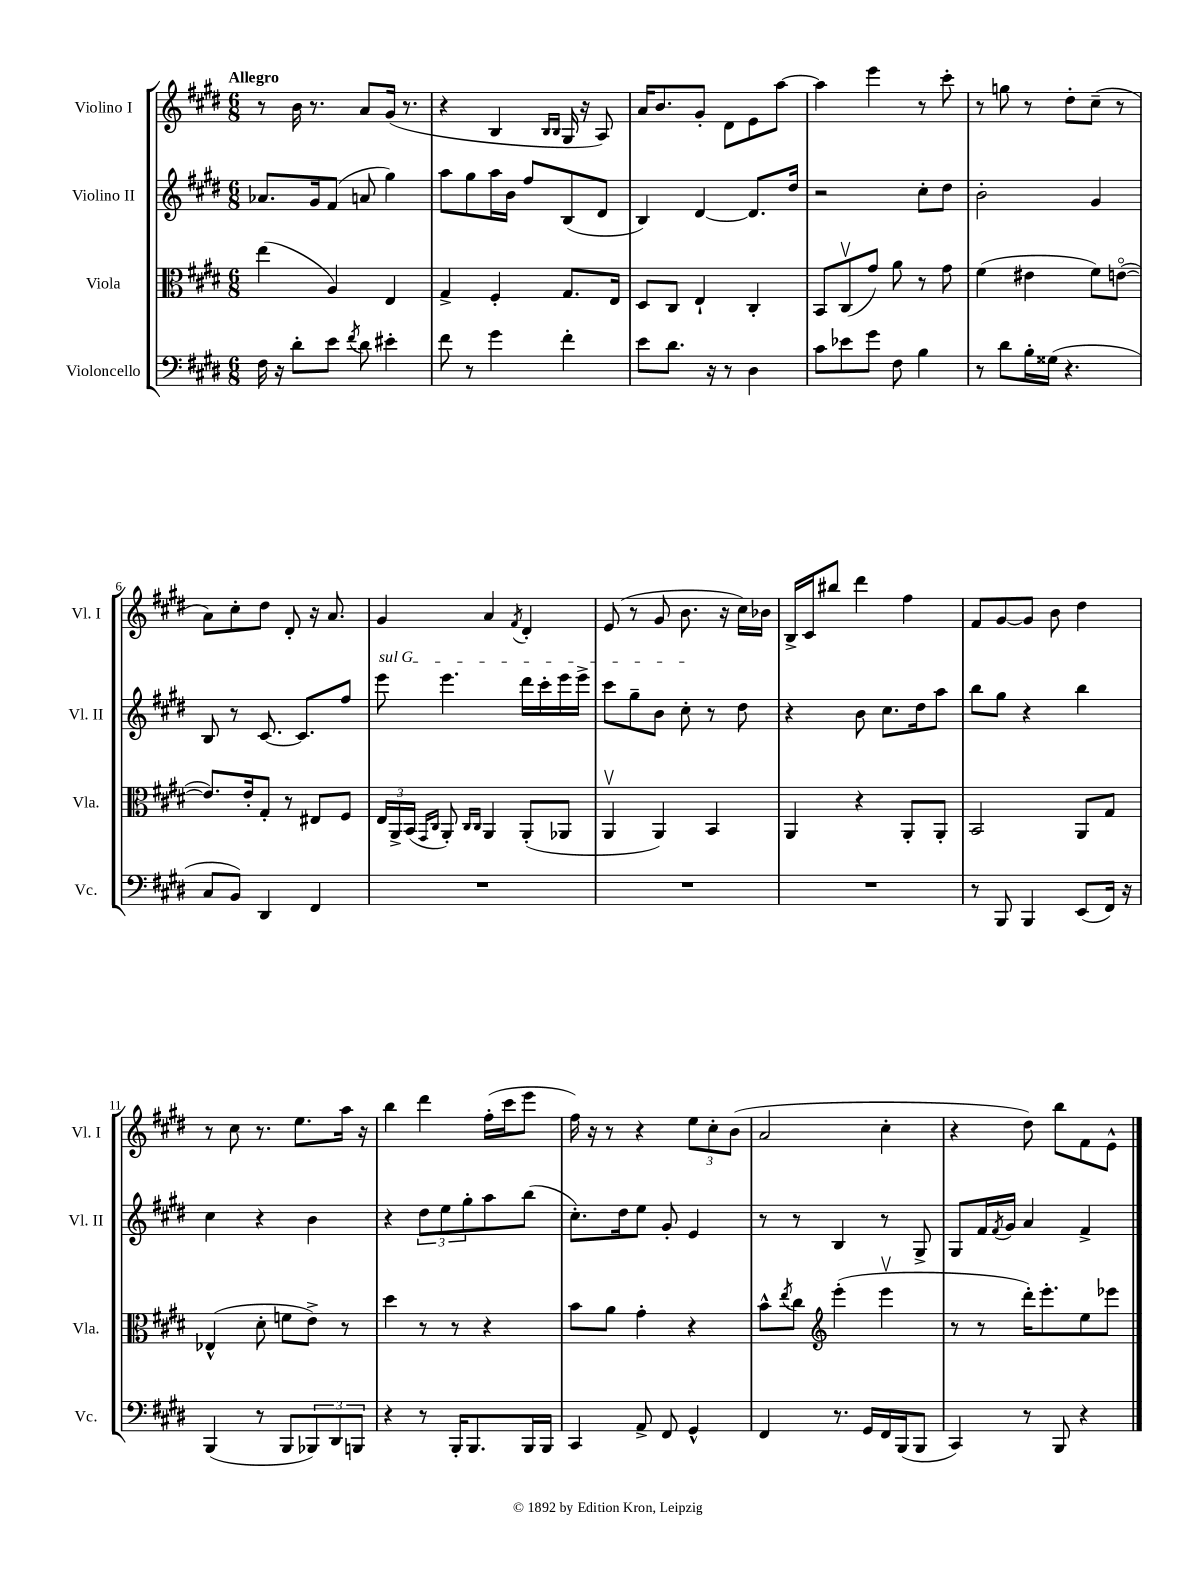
<<
\new StaffGroup <<
\new Staff = "s0" \with { instrumentName = "Violino I" shortInstrumentName = "Vl. I" } {
    \clef treble \key e \major \numericTimeSignature \time 6/8 \tempo "Allegro"
    r8 b'16 r8. a'8 gis'16( r8. |
    r4 b4 \grace { b16 b16 } gis16 r16 a8) |
    a'16 b'8. gis'8-. dis'8 e'8 a''8~ |
    a''4 e'''4 r8 cis'''8-. |
    r8 g''8 r8 dis''8-. cis''8--( r8 |
    a'8) cis''8-. dis''8 dis'8-. r16 a'8. |
    gis'4 a'4 \acciaccatura { fis'8 } dis'4-. |
    e'8( r8 gis'8 b'8. r16 cis''16) bes'16 |
    b16-> cis'16 bis''8 dis'''4 fis''4 |
    fis'8 gis'8~ gis'8 b'8 dis''4 |
    r8 cis''8 r8. e''8. a''16 r16 |
    b''4 dis'''4 fis''16-.( cis'''16 e'''8 |
    fis''16) r16 r8 r4 \tuplet 3/2 { e''8 cis''8-. b'8( } |
    a'2 cis''4-. |
    r4 dis''8) b''8 fis'8 e'8-^ \bar "|." |
}
\new Staff = "s1" \with { instrumentName = "Violino II" shortInstrumentName = "Vl. II" } {
    \clef treble \key e \major \numericTimeSignature \time 6/8
    aes'8. gis'16 fis'8( a'8 gis''4) |
    a''8 gis''8 a''16 b'16 fis''8 b8( dis'8 |
    b4) dis'4~ dis'8. dis''16 |
    r2 cis''8-. dis''8 |
    b'2-. gis'4 |
    b8 r8 cis'8.~ cis'8. fis''8 |
    \once \override TextSpanner.bound-details.left.text = \markup { \italic "sul G" } e'''8\startTextSpan e'''4. dis'''16 cis'''16-. e'''16 e'''16-> |
    cis'''8 gis''8-- b'8 cis''8-.\stopTextSpan r8 dis''8 |
    r4 b'8 cis''8. dis''16 a''8 |
    b''8 gis''8 r4 b''4 |
    cis''4 r4 b'4 |
    r4 \tuplet 3/2 { dis''8 e''8 gis''8-. } a''8 b''8( |
    cis''8.-.) dis''16 e''8 gis'8-. e'4 |
    r8 r8 b4 r8 gis8-> |
    gis8 fis'16 \acciaccatura { fis'8 } gis'16 a'4 fis'4-> \bar "|." |
}
\new Staff = "s2" \with { instrumentName = "Viola" shortInstrumentName = "Vla." } {
    \clef alto \key e \major \numericTimeSignature \time 6/8
    e''4( a4) e4 |
    gis4-> fis4-. gis8. e16 |
    dis8 cis8 e4-! cis4-. |
    b,8 cis8\upbow( gis'8) a'8 r8 gis'8 |
    fis'4( eis'4 fis'8) e'8~\flageolet( |
    e'8.) e'16-. gis8-. r8 eis8 fis8 |
    \tuplet 3/2 { e16 a,16-> b,16( } \grace { gis,16 cis16 } a,8-.) \grace { cis16 cis16 } a,4 a,8-.( aes,8 |
    a,4\upbow a,4) b,4 |
    a,4 r4 a,8-. a,8-. |
    b,2 a,8 gis8 |
    ees4-^( dis'8-. f'8 e'8->) r8 |
    dis''4 r8 r8 r4 |
    b'8 a'8 gis'4-. r4 |
    b'8-^ \acciaccatura { e''8 } cis''8 \clef treble e'''4-.( e'''4\upbow |
    r8 r8 dis'''16-.) e'''8.-. e''8 ees'''8 \bar "|." |
}
\new Staff = "s3" \with { instrumentName = "Violoncello" shortInstrumentName = "Vc." } {
    \clef bass \key e \major \numericTimeSignature \time 6/8
    fis16 r16 dis'8-. e'8 \acciaccatura { fis'8 } dis'8 eis'4-. |
    fis'8 r8 gis'4 fis'4-. |
    e'8 dis'8. r16 r8 dis4 |
    cis'8 ees'8 gis'8 fis8 b4 |
    r8 dis'8 b16-. gisis16( r4. |
    cis8 b,8) dis,4 fis,4 |
    R2. |
    R2. |
    R2. |
    r8 b,,8 b,,4 e,8( fis,16) r16 |
    b,,4( r8 b,,8 \tuplet 3/2 { bes,,8) dis,8 b,,8 } |
    r4 r8 b,,16-. b,,8. b,,16 b,,16 |
    cis,4 a,8-> fis,8 gis,4-^ |
    fis,4 r8. gis,16 fis,16 b,,16( b,,8 |
    cis,4) r8 b,,8 r4 \bar "|." |
}
>>
>>
